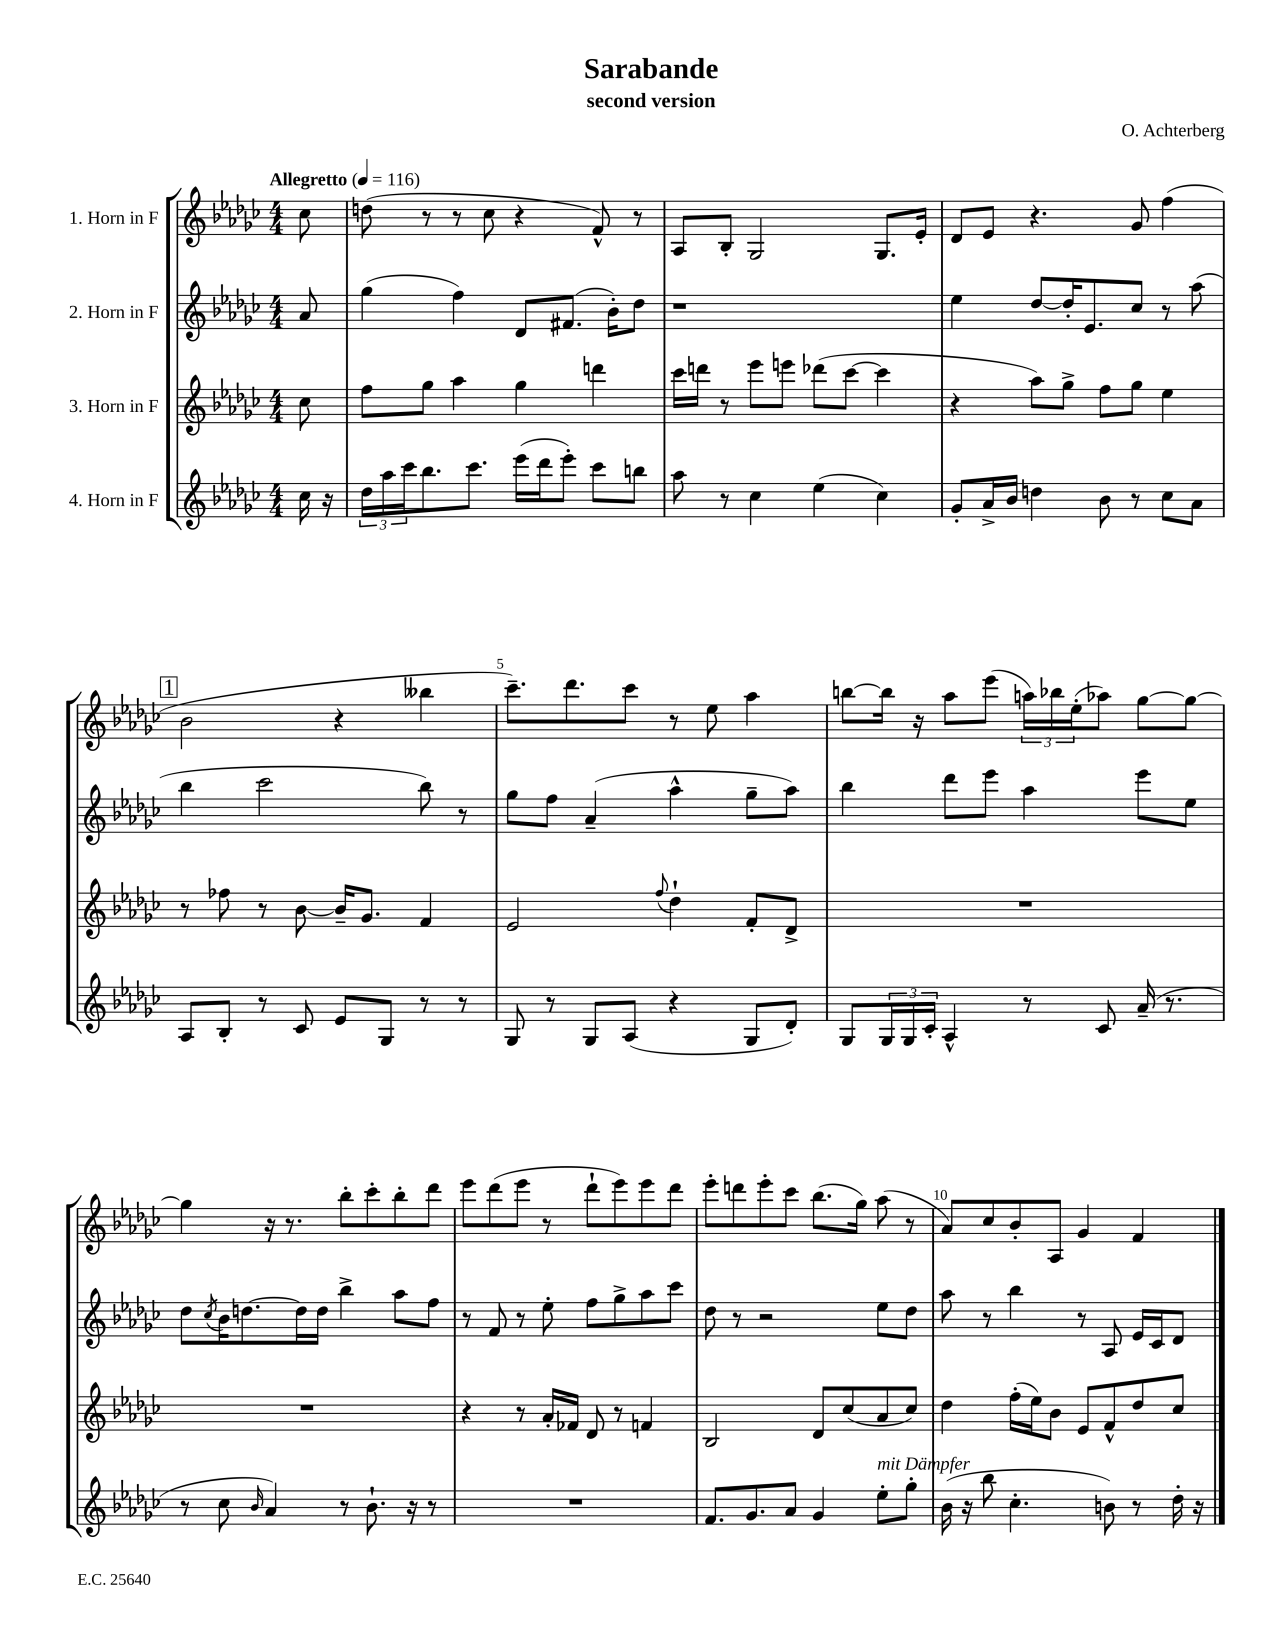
\header { title = "Sarabande" composer = "O. Achterberg" subtitle = "second version" }
<<
\new StaffGroup <<
\new Staff = "s0" \with { instrumentName = "1. Horn in F" } {
    \clef treble \key ges \major \numericTimeSignature \time 4/4 \partial 8 \tempo "Allegretto" 4 = 116
    ces''8 |
    d''8( r8 r8 ces''8 r4 f'8-^) r8 |
    aes8 bes8-. ges2 ges8. ees'16-. |
    des'8 ees'8 r4. ges'8 f''4( |
    \mark \markup { \box "1" } bes'2 r4 beses''4 |
    ces'''8.--) des'''8. ces'''8 r8 ees''8 aes''4 |
    b''8~ b''16 r16 aes''8 ees'''8( \tuplet 3/2 { a''16) bes''16 ees''16-.( } aes''8) ges''8~ ges''8~ |
    ges''4 r16 r8. bes''8-. ces'''8-. bes''8-. des'''8 |
    ees'''8 des'''8( ees'''8 r8 des'''8-! ees'''8) ees'''8 des'''8 |
    ees'''8-. d'''8 ees'''8-. ces'''8 bes''8.( ges''16) aes''8( r8 |
    aes'8) ces''8 bes'8-. aes8 ges'4 f'4 \bar "|." |
}
\new Staff = "s1" \with { instrumentName = "2. Horn in F" } {
    \clef treble \key ges \major \numericTimeSignature \time 4/4 \partial 8
    aes'8 |
    ges''4( f''4) des'8 fis'8.( bes'16-.) des''8 |
    r1 |
    ees''4 des''8~ des''16-. ees'8. ces''8 r8 aes''8( |
    \mark \markup { \box "1" } bes''4 ces'''2 bes''8) r8 |
    ges''8 f''8 aes'4--( aes''4-^ ges''8-- aes''8) |
    bes''4 des'''8 ees'''8 aes''4 ees'''8 ees''8 |
    des''8 \acciaccatura { ces''8 } bes'16 d''8.~ d''16 d''16 bes''4-> aes''8 f''8 |
    r8 f'8 r8 ees''8-. f''8 ges''8-> aes''8 ces'''8 |
    des''8 r8 r2 ees''8 des''8 |
    aes''8 r8 bes''4 r8 aes8 ees'16 ces'16 des'8 \bar "|." |
}
\new Staff = "s2" \with { instrumentName = "3. Horn in F" } {
    \clef treble \key ges \major \numericTimeSignature \time 4/4 \partial 8
    ces''8 |
    f''8 ges''8 aes''4 ges''4 d'''4 |
    ces'''16 d'''16 r8 ees'''8 e'''8 des'''8( ces'''8~ ces'''4 |
    r4 aes''8) ges''8-> f''8 ges''8 ees''4 |
    \mark \markup { \box "1" } r8 fes''8 r8 bes'8~ bes'16-- ges'8. f'4 |
    ees'2 \appoggiatura { f''8 } des''4-! f'8-. des'8-> |
    R1 |
    R1 |
    r4 r8 aes'16-. fes'16 des'8 r8 f'4 |
    bes2 des'8 ces''8( aes'8 ces''8) |
    des''4 f''16-.( ees''16) bes'8 ees'8 f'8-^ des''8 ces''8 \bar "|." |
}
\new Staff = "s3" \with { instrumentName = "4. Horn in F" } {
    \clef treble \key ges \major \numericTimeSignature \time 4/4 \partial 8
    ces''16 r16 |
    \tuplet 3/2 { des''16 aes''16 ces'''16 } bes''8. ces'''8. ees'''16( des'''16 ees'''8-.) ces'''8 b''8 |
    aes''8 r8 ces''4 ees''4( ces''4) |
    ges'8-. aes'16-> bes'16 d''4 bes'8 r8 ces''8 aes'8 |
    \mark \markup { \box "1" } aes8 bes8-. r8 ces'8 ees'8 ges8 r8 r8 |
    ges8 r8 ges8 aes8( r4 ges8 des'8-.) |
    ges8 \tuplet 3/2 { ges16 ges16 ces'16-. } aes4-^ r8 ces'8 aes'16--( r8. |
    r8 ces''8 \grace { bes'16 } aes'4) r8 bes'8.-! r16 r8 |
    R1 |
    f'8. ges'8. aes'8 ges'4 ees''8-.^\markup { \italic "mit Dämpfer" } ges''8-. |
    bes'16( r16 bes''8 ces''4.-. b'8) r8 des''16-. r16 \bar "|." |
}
>>
>>
\layout { \context { \Score \override BarNumber.break-visibility = ##(#f #t #t) barNumberVisibility = #(every-nth-bar-number-visible 5) } }
